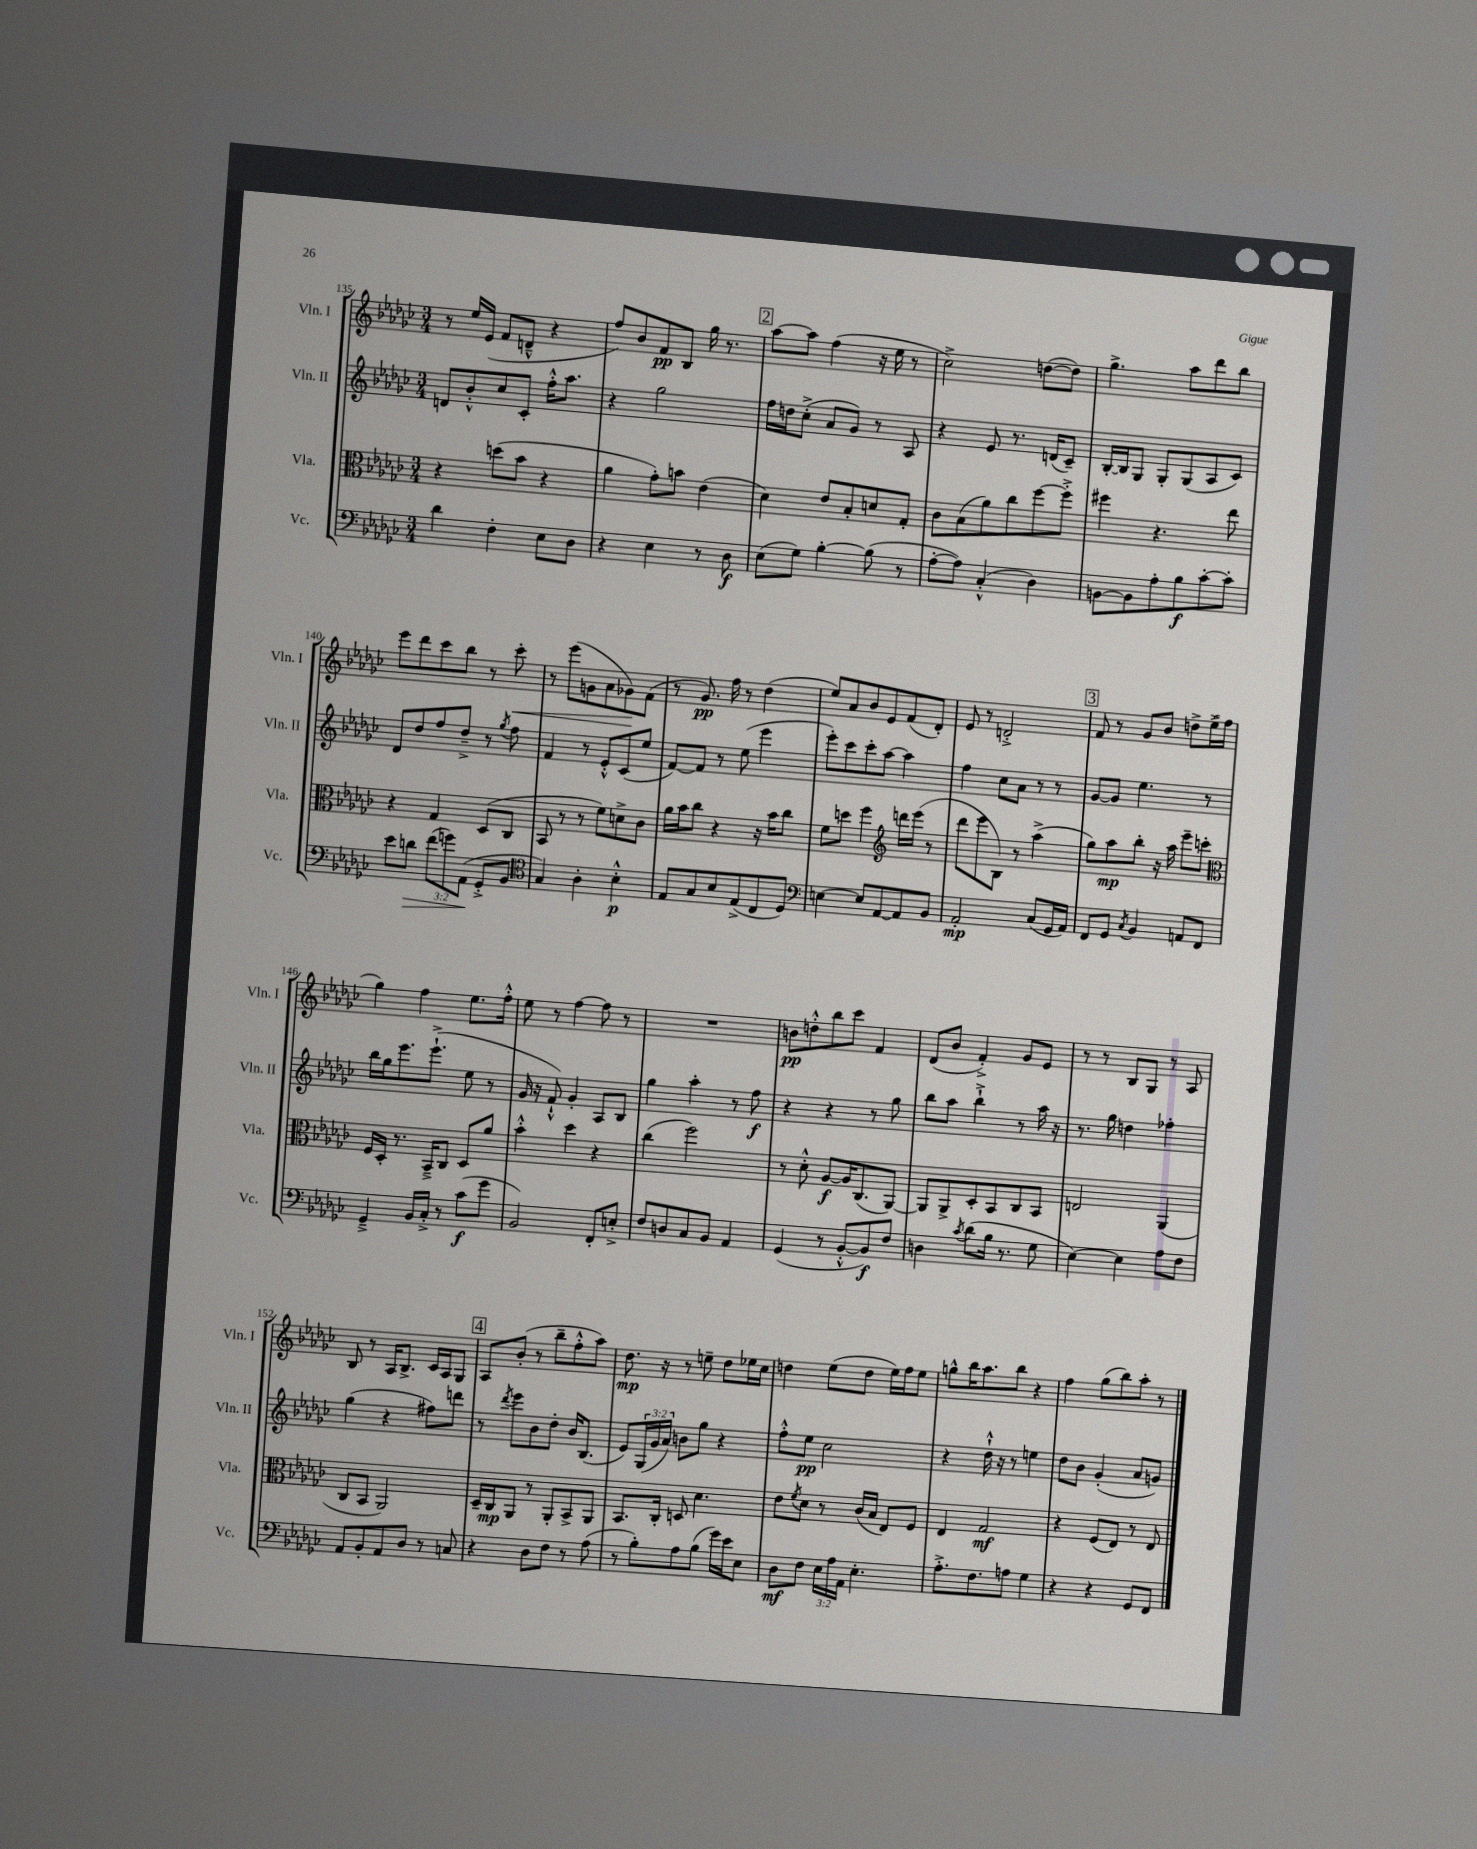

**kern	**kern	**kern	**kern
*staff4	*staff3	*staff2	*staff1
*clefF4	*clefC3	*clefG2	*clefG2
*k[b-e-a-d-g-c-]	*k[b-e-a-d-g-c-]	*k[b-e-a-d-g-c-]	*k[b-e-a-d-g-c-]
*M3/4	*M3/4	*M3/4	*M3/4
4d-	4r	8d	8r
.	.	8b-'^^	16ee-
.	.	.	(16e-
4F'	(8dd	8cc-	8f
.	8b-	8c-'	8d~^^
8E-	4r	16ff'^^	4r
.	.	8.aa-	.
8D-	.	.	.
=	=	=	=
4r	4a-	4r	8ff)
.	.	.	8b-
4E-	8g-')	2gg-	8f
.	8b	.	8B-
8r	(4e-	.	16gg-
.	.	.	8.r
8D-	.	.	.
=	=	=	=
(8E-	4d-)	16ff	[8aa-
.	.	16dd	.
8G-)	.	(8cc-'^	8aa-]
[4B-'	8e-	8a-	(4ff
.	8B-'	8g-)	.
(8B-]	8d	8r	16r
.	.	.	16ee-
8r	8G-'	8A-	8r
=	=	=	=
[8A-'	8c-	4r	2cc-^)
8A-])	(8B-	.	.
(4C-'^^	8a-)	8e-	.
.	8cc-	8.r	.
4D-)	[8ff	.	([8dd
.	.	(16d	.
.	8ff'^]	8c-~)	8dd])
=	=	=	=
[8BB	4ff#	[16B-'	4.gg-^
.	.	16B-]	.
8BB]	.	8G-	.
8A-'	4.r	8G-'	.
8B-	.	(8G-	8aa-
[8c-'	.	8A-	8ddd-
8c-']	8ee-	8c-)	8bb-
=	=	=	=
8e-	4r	8d-	8eee-
8d	.	8dd-	8ddd-
(12f	4G-	8ff	8ccc-
12g)	.	.	.
.	.	8dd-~^	8bb-
(12AA-	.	.	.
8GG-'^	(8D-	8r	8r
.	.	8qgg-	.
8BB-	8C-	8ff	8ccc-'
=	=	=	=
*clefC4	*	*	*
4G-)	8BB-	4f	8r
.	8r	.	(8eee-
4A-'	8r	8r	8g
.	8f)	8e-'^^	8a-
4B-'^^	8d^	(8c-	8g-)
.	8c-	8ee-	(8f
=	=	=	=
8E-	16a-	[8f)	8r
.	16b-	.	.
8G-	8cc-	8f]	8.g-)
8B-	4r	8r	.
.	.	.	16ff
(8E-^	.	(8ee-	8r
8C-	16r	4eee-	(4dd-
.	16b-	.	.
8D-)	8cc-	.	.
=	=	=	=
*clefF4	*	*	*
[4E	8f	8eee-')	8ee-)
.	8dd	8ccc-	8a-
8E]	4ff	8ccc-'	8b-
[8AA-	.	[8aa-	8e-
*	*clefG2	*	*
8AA-]	16ddd	4aa-]	(8f
.	(16eee-	.	.
8BB-	8r	.	8d-')
=	=	=	=
2AA-'	8ddd-	4ff	8e-
.	8eee-	.	8r
.	8B-)	8cc-	2d'^
.	8r	8a-	.
(8C-	(4aa-^	8r	.
16GG-	.	8r	.
16AA-)	.	.	.
=	=	=	=
8FF	8gg-)	[8g-	8f
8GG-	8aa-	8g-]	8r
8qC-	.	.	.
4BB-	8bb-'	4.ee-	8g-
.	16r	.	8b-
.	16aa-	.	.
8AA	8eee-~	.	8dd^
8FF	8ccc'	8r	(16ee-^
.	.	.	16ff
=	=	=	=
*	*clefC3	*	*
4GG-~^	16F	16bb-	4gg-)
.	16D-'	16gg-	.
.	8.r	8.eee-	.
16BB-	.	.	4ff
16C-'^	16BB-~^	(8.eee-`^	.
8r	8C-	.	.
(8c-	8D-	8ee-	8.ee-
8g-	8a-	8r	.
.	.	.	16ff'^^
=	=	=	=
2BB-)	4b-'^^	16g-	8ee-
.	.	16r	.
.	.	8f`^^)	8r
.	4dd-	4g-'	[4ff
8FF'	4r	8A-	8ff]
8E'^	.	8B-	8r
=	=	=	=
8F	(4cc-	4gg-	2.r
8D	.	.	.
8C-	2ff)	4aa-'	.
8BB-	.	.	.
4AA-	.	8r	.
.	.	8ff	.
=	=	=	=
(4GG-	8r	4r	8b
.	8d-'^^	.	8dd'^^
8r	[8A-	4r	8bb-
[8BB-'^^	16A-]	.	8ccc-
.	(8.C-	.	.
8BB-])	.	8r	4f
8F	[8AA-)	8gg-	.
=	=	=	=
4D	8AA-]	8bb-	(8d-
.	8AA-^	8aa-	8b-
8qc-	.	.	.
(8d-	8D-'	4bb-`^	4f'^)
16B-	8BB-	.	.
8.r	.	.	.
.	8C-	8r	8g-
8G-	8BB-	16aa-	8e-
.	.	16r	.
=	=	=	=
[4E-)	2E	8.r	8r
.	.	.	8r
.	.	16gg-	.
4E-]	.	4dd	8B-
.	.	.	8G-
8A-	(4AA-	4ff-'	8r
8F	.	.	8A-
=	=	=	=
8AA-	8C-	(4gg-	8B-
8BB-'	8BB-	.	8r
8AA-	2AA-)	4r	16A-
.	.	.	8.B-^
8D-	.	.	.
8r	.	8ff#)	16c-
.	.	.	16A-
8C	.	8ddd	8G-
=	=	=	=
4r	16D-~	8r	8A-
.	16C-	.	.
.	.	8qddd-	.
.	8AA-	8eee-	(8b-'
8D-	8r	8b-	8r
8F	8AA-'	8dd-'	8bb-~
8r	8BB-^	16b-	8ff'^^
.	.	(8.B-	.
(8A-	8AA-	.	8aa-)
=	=	=	=
8r	8.BB-	8e-)	8.dd-
8B-')	.	(24G-	.
.	.	24g-	.
.	16C-'	.	16r
.	.	24a-)	.
8A-	8D	8b	8r
(8B-	4.d-	8gg-	8ee~
16g-)	.	4r	8dd-
16e-	.	.	.
8E-	.	.	16ee-
.	.	.	16cc-
=	=	=	=
8D-	8e-	8ff'^^	4dd
.	8qf	.	.
8F	8d-	8ee-	.
24E-	8r	2cc-	(8ee-
24A-	.	.	.
24AA-	.	.	.
4.E-'	(16c-	.	8dd
.	16B-	.	.
.	8E-)	.	16ee-)
.	.	.	16ff
.	8F	.	8ee-
=	=	=	=
8.A-'^	4E-	4r	8gg^^
.	.	.	16bb-
8.F	.	.	8.aa-
.	2G-	16dd-`^^	.
.	.	16r	.
8A	.	8r	8bb-
4G-	.	4ee	4r
=	=	=	=
4r	4r	8dd-	4ff
.	.	8b-	.
4r	(8F	(4g-'	(8gg-
.	8E-)	.	8bb-)
8GG-	8r	8a-	8aa-'
8FF	8E-	8g)	8r
==	==	==	==
*-	*-	*-	*-
